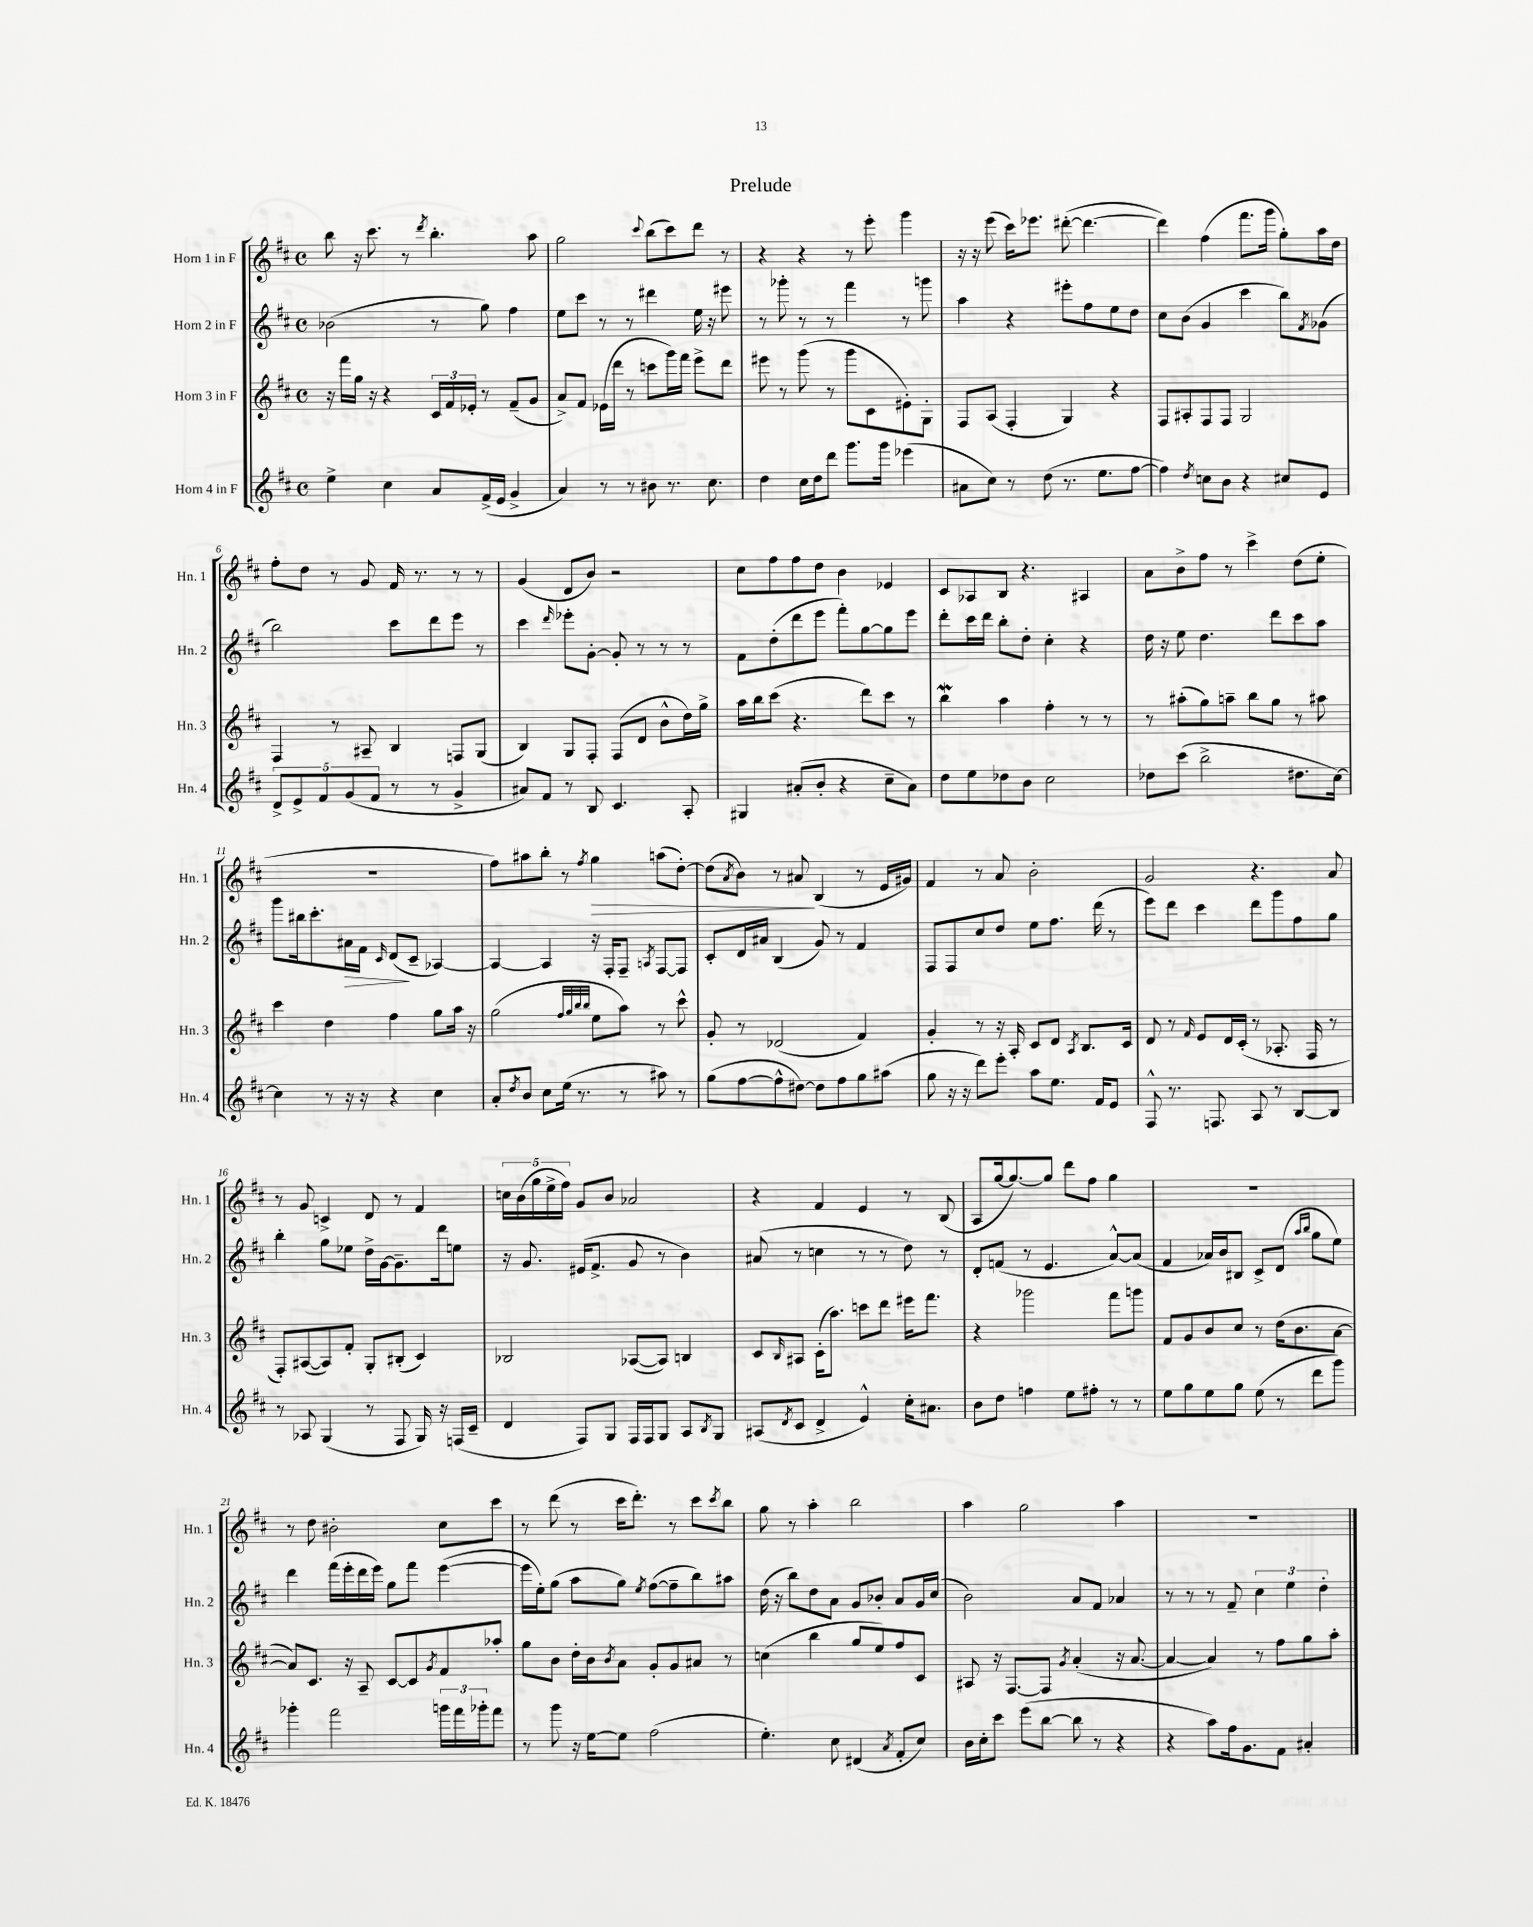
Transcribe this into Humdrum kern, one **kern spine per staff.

**kern	**kern	**kern	**kern
*staff4	*staff3	*staff2	*staff1
*clefG2	*clefG2	*clefG2	*clefG2
*k[f#c#]	*k[f#c#]	*k[f#c#]	*k[f#c#]
*M4/4	*M4/4	*M4/4	*M4/4
*met(c)	*met(c)	*met(c)	*met(c)
4ee^\	16r	(2b-\	8bb\
.	16fff#\LL	.	.
.	16gg\JJ	.	16r
.	16r	.	8.ccc#\
4cc#\	4r	.	.
.	.	.	8r
.	.	.	8qddd/
8a/L	24c#/LL	8r	4.bb'\
.	24f#/	.	.
.	24e-'/JJ	.	.
(16f#^/L	8r	8gg\)	.
16e/JJ	.	.	.
4g^/	(8f#~/L	4ff#\	.
.	8g/J	.	8aa\
=	=	=	=
4a/)	8a^/L)	8ee\L	2gg\
.	8f#/J	8ccc#\J	.
8r	(16e-\LL	8r	.
.	16ddd\JJ	.	.
8r	8r	8r	.
.	.	.	8qqccc#/
8b#\	8ccc\L	4ddd#\	(8bb\L
8.r	16ggg\L)	.	8ccc#\)
.	16fff#\JJ	.	.
.	8eee^\L	16ee\	8ddd\J
8.cc#\	.	16r	.
.	8ddd\J	8eee#\	8r
=	=	=	=
4dd\	8eee#\	8r	4r
.	8r	8ggg-'\	.
16cc#\LL	(8ggg\	8r	4r
16dd\J	.	.	.
8ddd\J	8r	8r	.
8.ggg\L	8ggg\L	4fff#\	8r
.	8c#\	.	8eee'\
16ggg\Jk	.	.	.
(4eee-\	8e#'\)	8r	4ggg\
.	8G'\J	8ggg\	.
=	=	=	=
8a#\L	8F#/L	4aa\	16r
.	.	.	16r
8cc#\J)	(8A/J	.	(8eee\
8r	4F#'/	4r	16ccc#\LK)
.	.	.	8.eee-\J
(8dd\	.	.	.
8.r	4G/)	8eee#'\L	([8ddd#'\
.	.	8ff#\	4.ddd#\_
8.ee\L	.	.	.
.	4r	8ee\	.
[8ff#\J	.	8dd\J	.
=	=	=	=
4ff#\])	8F#/L	8cc#\L	4ddd#\])
.	8A#'/	(8b\J	.
8qdd/	.	.	.
8cc\L	8F#/	4g/	(4ff#\
8b\J	8F#/J	.	.
4r	2G/	4ccc#\	8.fff#\L
.	.	.	16ggg\Jk
8cc#/L	.	8bb\L)	8gg'\L)
.	.	8qf#/	.
8e/J	.	(8g-\J	16aa\L
.	.	.	16dd\JJ
=	=	=	=
10d^/L	4F#/	2bb\)	8ff#'\L
10e^/	.	.	.
.	.	.	8dd\J
10f#/	.	.	.
.	8r	.	8r
(10g/	.	.	.
.	8A#~/	.	8g/
10f#/J	.	.	.
8r	4B/	8ccc#\L	16f#/
.	.	.	8.r
8r	.	8ddd\	.
4g^/	8F/L	8eee\J	8r
.	(8G/J	8r	8r
=	=	=	=
8a#/L)	4B/)	4ccc#\	(4g/
8f#/J	.	.	.
.	.	16qqddd/	.
8r	8G/L	8eee-'\L	8d/L
8B/	8F#'/J	[8g'\J	8b/J)
4.c#/	(8F#/L	8g'/]	2r
.	8d/J	8r	.
.	8b^^\L	8r	.
8A'/	16dd\L)	8r	.
.	16gg^\JJ	.	.
=	=	=	=
4G#/	16aa\LL	8f#\L	8cc#\L
.	16bb\J	.	.
.	(8ccc#\J	(8dd'\	8ff#\
(8a#'/L	4.r	8ddd\	8ff#\
8b'/J	.	8eee\J	8dd\J
4r	.	8fff#'\L)	4b\
.	8ddd\L)	[8gg\	.
8cc#~\L	8ccc#\J	8gg\]	4e-/
8a#\J)	8r	8eee\J	.
=	=	=	=
8dd\L	4bb\	8ddd'\L	8c#/L
8ee\	.	16ccc#\L	8A-/
.	.	16ddd\JJ	.
8dd-\	4aa\	8bb'\L	8B/J
8b\J	.	8dd'\J	4.r
2cc#\	4ff#'\	4cc#'\	.
.	8r	4r	4A#/
.	8r	.	.
=	=	=	=
8dd-\L	8r	16dd\	8a\L
.	.	16r	.
(8ccc#\J	(8aa#'\L	8ee\	8b^\
2bb^\	8gg\)	4.dd\	8ff#\J
.	8aa~\J	.	8r
.	8bb\L	.	4ccc#^\
.	8gg\J	8ddd\L	.
8.dd#\L	8r	8ccc#\	(8dd\L
.	8aa#\	8aa\J	8ee'\J
[16cc#\Jk)	.	.	.
=	=	=	=
4cc#\]	4ccc#\	8ggg\L	1r
.	.	16bb#\k	.
.	.	8.ccc#'\	.
8r	4dd\	.	.
16r	.	16a#\L	.
16r	.	16f#\JJ	.
.	.	16qqc#/	.
4r	4ff#\	(8d/L	.
.	.	8c#~/J	.
4cc#\	8gg\L	[4A-/)	.
.	16aa\Jk	.	.
.	16r	.	.
=	=	=	=
8a'/L	(2gg\	4A-/_	8ff#\L)
8qdd/	.	.	.
8b/J	.	.	8aa#\
8cc#\L	.	4A-/]	8bb'\J
(16ee\Jk	.	.	8r
8.r	.	.	.
.	32qqff#/LLL	.	.
.	32qqgg/	.	.
.	32qqbb/	.	.
.	32qqbb/JJJ	.	8qff#/
.	8ee\L	16r	4gg\
.	.	16F#'/LK	.
8r	8aa\J)	8F#~/J	.
.	.	8qA/	.
8aa#\)	8r	[8F#/L	(8aa\L
8r	8ccc#^^\	8F#/]J	[8dd'\J)
=	=	=	=
(8gg\L	8g'/	8c#'/L	(8dd\]L
.	.	.	8qa/
[8ff#\	8r	16d/L	8b\J)
.	.	16a#/JJ	.
8ff#^^\]	(2d-/	(4B/	8r
[8dd#\J)	.	.	8a#/
8dd#\]L	.	8g/)	(4B/
8ff#\	.	8r	.
8gg\	4f#/)	4f#/	8r
(8aa#\J	.	.	16e/LL
.	.	.	16g#/JJ)
=	=	=	=
8gg\	4g'/	8F#/L	4f#/
16r	.	8F#/	.
16r	.	.	.
8ddd\L)	8r	8cc#/	8r
8eee'\J	16r	8dd/J	8a/
.	16A'/	.	.
8aa\L	8c#/L	8ee\L	2b'\
8.ee\J	8d/J	8.ff#\J	.
.	8qA/	.	.
.	8.B/L	.	.
16f#/LK	.	(16ddd\	.
8e/J	.	8r	.
.	16c#/Jk	.	.
=	=	=	=
8F#^^/	8d/	8eee\L)	2g/
8.r	8r	8ddd\J	.
.	16qqf#/	.	.
.	8e/L	4ccc#\	.
8.F/	.	.	.
.	16d/L	.	.
.	(16c#'/JJ	.	.
8A/	8r	8ddd\L	4.r
8r	8.A-'/	8ggg\	.
[8B/L	.	8ff#\	.
.	16F#/	.	.
8B/]J	8r	8gg\J	8a/
=	=	=	=
8r	8F#'/L)	4bb'\	8r
8A-/	([8A#/	.	8g/
(4G/	8A#/])	8gg\L	4c^/
.	8f#'/J	8ee-\J	.
8r	8G'/L	16dd^\LL	8d/
.	.	[16g\J	.
8F#/	(8B#'/J	8.g~\]	8r
16G/)	4c#/)	.	4f#/
16r	.	16ddd\k	.
(16F/LL	.	8ee\J	.
16c#~/JJ	.	.	.
=	=	=	=
4d/	2B-/	16r	20cc\LL
.	.	.	(20b\
.	.	8.g/	.
.	.	.	20gg\
.	.	.	20ee^\
.	.	.	20ff#\JJ)
8F#/L)	.	(16e#/LK	8g/L
.	.	8.f#^/J	.
8G/J	.	.	8b/J
16F#/LL	([8A-/L	8g/	2a-/
16F#/J	.	.	.
8G/J	8A-/]J)	8r	.
8A/L	4B/	4b\)	.
8qB/	.	.	.
8G/J	.	.	.
=	=	=	=
(8A#/L	8c#/L	(8a#/	4r
8qd/	16qqB/	.	.
8c#/J	8A#/J	8r	.
4d^/	(16c#'\LK	4cc\	4f#/
.	8.aa\J)	.	.
4e^^/)	8ccc\L	8r	4e/
.	8ddd\J	8r	.
16cc#'\LK	16eee#\LK	8dd\)	8r
8.a#\J	8.fff#\J	.	.
.	.	8r	(8B/
=	=	=	=
8b\L	4r	8d'/L	8A/L
8dd\J	.	(8f/J	[16gg/k
.	.	.	8.gg/_)
4ff\	2ggg-\	8r	.
.	.	4.e/	8gg/]J
8ee\L	.	.	8ddd\L
8ff#'\J	.	.	8ff#\J
8r	8fff#\L	[8a^^/L)	4gg\
8r	8ggg\J	(8a/]J	.
=	=	=	=
8ee\L	8f#/L	4f#/	1r
8gg\	8g/	.	.
8ee\	8b/	16a-/LL)	.
.	.	16b/J	.
8gg\J	8cc#/J	8B#/J	.
(8ee\	8r	8c#^/L	.
8r	(16dd\LK	(8d/J	.
.	8.b\	.	.
.	.	16qqaa/LL	.
.	.	16qqbb/JJ	.
8ddd\L	.	8gg\L	.
8ggg\J)	[8a\J	8ee\J)	.
=	=	=	=
4ggg-'\	8a/]L)	4ddd\	8r
.	8.c#/J	.	8dd\
2fff#\	.	(16fff#\LL	2b#'\
.	16r	16eee'\	.
.	8A~/	16ddd\	.
.	.	16eee\JJ)	.
.	[8c#/L	8gg\L	.
.	8c#/]	8fff#\J	.
.	8qg/	.	.
24ggg\LL	8f#/	([4eee\	8cc#\L
24fff#\	.	.	.
24ggg-'\J	.	.	.
8fff#\J	8aa-'/J	.	8ccc#\J
=	=	=	=
8r	8gg\L	16eee\]LL	8r
.	.	16ee'\J)	.
8ggg\	8b\J	(8gg\J	(8ddd\
16r	16dd'\LL	8aa\L	8r
[16ee\LK	16b\J	.	.
.	8qb/	.	.
8ee\]J	8a\J	8gg\J)	16ccc#\LK
.	.	.	8.ddd'\J)
.	.	8qee/	.
(2ff#\	8g'/L	([8ff#\L	.
.	8g/	8ff#~\]	8r
.	8a#/J	8bb\)	8ccc#\L
.	.	.	8qccc#/
.	8r	8aa#\J	8bb\J
=	=	=	=
4.ee'\)	(4cc\	(16dd\	8gg\
.	.	16r	.
.	.	8bb\L)	8r
.	4bb\	8dd\	4aa'\
8cc#\	.	8a\J	.
(4d#/	8gg/L	8g/L	2bb\
.	8ee/)	8b-'/J	.
8qa/	.	.	.
8f#'/L	8ff#/	8a/L	.
8cc#/J)	8c#/J	16g/L	.
.	.	(16cc#/JJ	.
=	=	=	=
16b\LL	8A#/	2b\)	4aa\
16cc#'\J	.	.	.
8ccc#\J	16r	.	.
.	[8.F#/L	.	.
(8eee\L	.	.	2gg\
[8bb\J	8F#/]J	.	.
.	8qg/	.	.
8bb\]	(4a'/	8a/L	.
8r	.	8f#/J	.
4r	16r	4a-/	4aa\
.	[8.a/	.	.
=	=	=	=
4r	4a/_	8r	1r
.	.	8r	.
8aa\L)	4a/])	8r	.
16ff#\k	.	8f#~/	.
8.g\	.	.	.
.	8r	6cc#\	.
8f#\J	8ff#\L	.	.
.	.	6ee\	.
4a#'/	8gg\	.	.
.	.	6dd'\	.
.	8aa'\J	.	.
==	==	==	==
*-	*-	*-	*-
